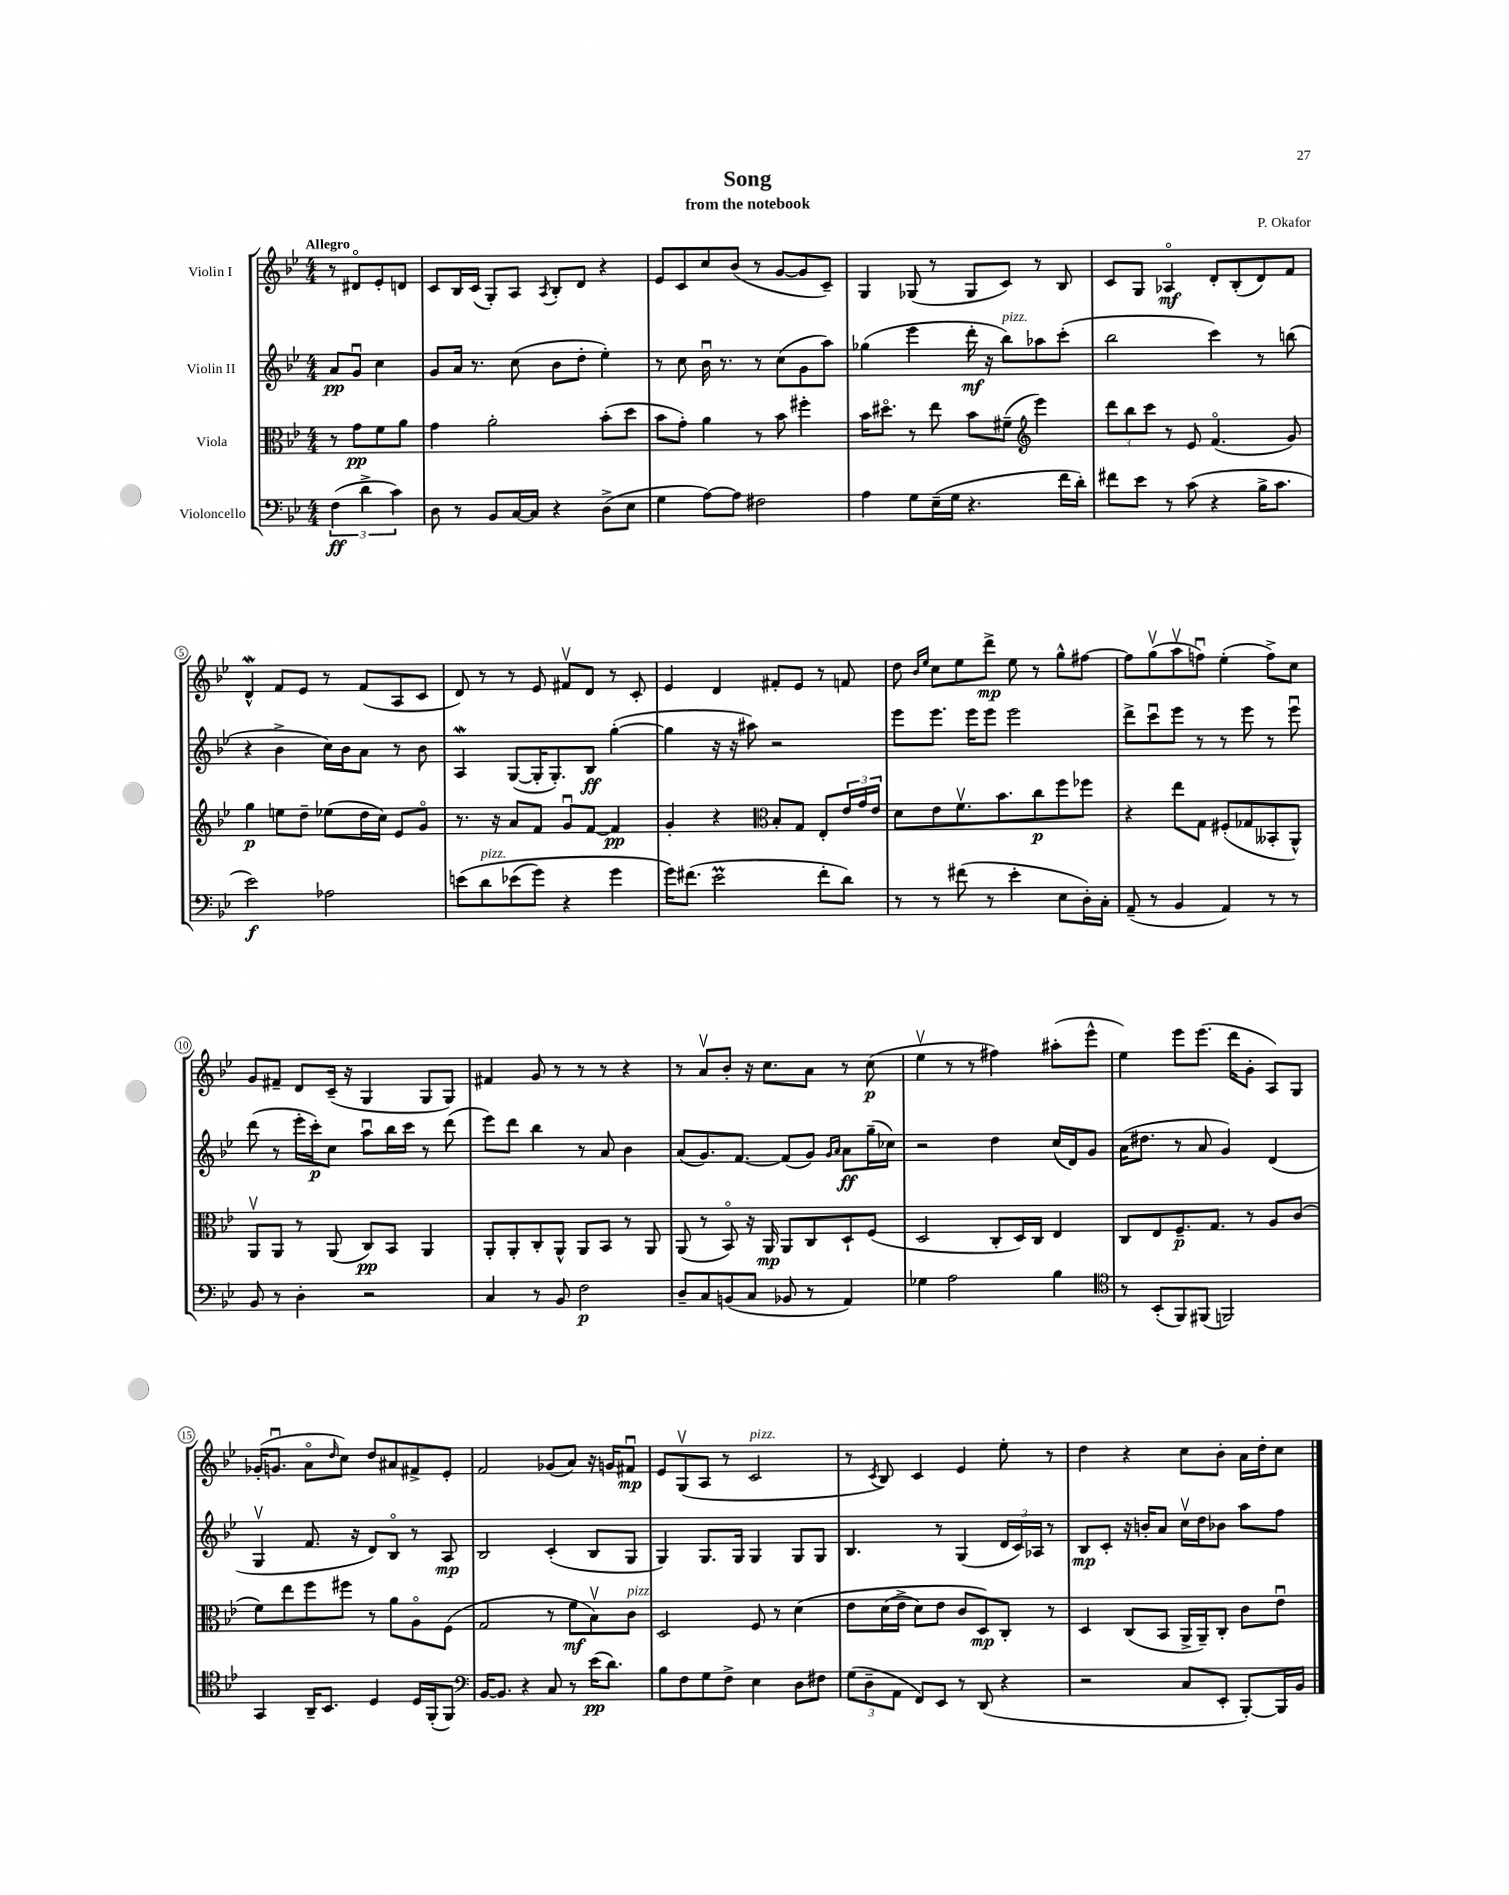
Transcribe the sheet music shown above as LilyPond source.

\header { title = "Song" composer = "P. Okafor" subtitle = "from the notebook" }
<<
\new StaffGroup <<
\new Staff = "s0" \with { instrumentName = "Violin I" } {
    \clef treble \key bes \major \numericTimeSignature \time 4/4 \partial 2 \tempo "Allegro"
    r8 dis'8\flageolet ees'8-. d'8 |
    c'8 bes16 c'16( g8-.) a8 \acciaccatura { a8 } bes8-. d'8 r4 |
    ees'8 c'8 c''8 bes'8( r8 g'8~ g'8 c'8--) |
    g4 ges8( r8 ges8 c'8) r8 bes8 |
    c'8 g8 aes4\flageolet\mf d'8-. bes8-.( d'8) f'8 |
    d'4-^\mordent f'8 ees'8 r8 f'8( a8 c'8 |
    d'8) r8 r8 ees'8 fis'8\upbow d'8 r8 c'8-. |
    ees'4 d'4 fis'8-. ees'8 r8 f'8 |
    d''8 \grace { bes'16 ees''16 } c''8 ees''8 d'''8->\mp ees''8 r8 g''8-^ fis''8~ |
    fis''8 g''8\upbow( a''8\upbow f''8\downbow) ees''4-.( f''8->) c''8 |
    g'8 fis'8-- d'8 c'16--( r16 g4 g8 g8) |
    fis'4 g'8 r8 r8 r8 r4 |
    r8 a'8\upbow bes'8-. r16 c''8. a'8 r8 c''8\p( |
    ees''4\upbow r8 r8 fis''4) ais''8-.( ees'''8-^ |
    ees''4) ees'''8 ees'''8.( d'''16 g'8-. a8) g8 |
    ges'16-.( g'8.\downbow a'8\flageolet \grace { d''16 } c''8) d''8 ais'8 fis'8-> ees'8-. |
    f'2 ges'8( a'8) r16 g'16 fis'8\downbow\mp |
    ees'8 g8\upbow( a8 r8 c'2^\markup { \italic "pizz." } |
    r8 \acciaccatura { c'8 } bes8) c'4 ees'4 ees''8-. r8 |
    d''4 r4 c''8 bes'8-. a'16 d''16-. c''8 \bar "|." |
}
\new Staff = "s1" \with { instrumentName = "Violin II" } {
    \clef treble \key bes \major \numericTimeSignature \time 4/4 \partial 2
    a'8\pp g'8\downbow c''4 |
    g'8 a'16 r8. c''8( bes'8 d''8-. ees''4-.) |
    r8 c''8 bes'16\downbow r8. r8 c''8( g'8 a''8) |
    ges''4( ees'''4 d'''16-.\mf r16 bes''8^\markup { \italic "pizz." }) aes''8 c'''8-.( |
    bes''2 c'''4) r8 b''8( |
    r4 bes'4-> c''16) bes'16 a'8 r8 bes'8 |
    a4\mordent g8~( g16-. g8.-.) bes8\ff g''4~-.( |
    g''4 r16 r16 ais''8) r2 |
    ees'''8 ees'''8. ees'''16 ees'''8 ees'''2 |
    d'''8-> c'''8\downbow ees'''8 r8 r8 ees'''8 r8 ees'''8\downbow |
    d'''8( r8 ees'''16-. c'''16-.\p) c''8 a''8\downbow bes''16 c'''16 r8 d'''8( |
    ees'''8) d'''8 bes''4 r8 a'8 bes'4 |
    a'8( g'8.) f'8.~ f'8( g'8) \grace { g'16 a'16 } a'8\ff g''16--( ces''16) |
    r2 d''4 c''16( d'16) g'8 |
    a'16( dis''8. r8 a'8 g'4) d'4( |
    g4\upbow f'8. r16 d'8) bes8\flageolet r8 a8\mp |
    bes2 c'4-.( bes8 g8 |
    g4) g8. g16 g4 g8 g8 |
    bes4. r8 g4( \tuplet 3/2 { d'16 c'16) aes16 } r8 |
    bes8\mp c'8-. r16 b'16-. a'8 c''16\upbow d''16 bes'8 a''8 f''8 \bar "|." |
}
\new Staff = "s2" \with { instrumentName = "Viola" } {
    \clef alto \key bes \major \numericTimeSignature \time 4/4 \partial 2
    r8 g'8\pp f'8 a'8 |
    g'4 a'2-. bes'8-.( d''8 |
    bes'8 g'8-.) a'4 r8 bes'8 fis''4-. |
    bes'16 dis''8.\flageolet r8 ees''8 bes'8 fis'8--( \clef treble ees'''4) |
    \tuplet 3/2 { d'''8 bes''8 c'''8 } r8 ees'8 f'4.\flageolet( g'8) |
    g''4\p e''8 d''8-- ees''8( d''16 c''16) ees'8 g'8\flageolet |
    r8. r16 a'8 f'8 g'8\downbow f'8~ f'4\pp |
    g'4-. r4 \clef alto bes8-. g8 ees8-. \tuplet 3/2 { ees'16 g'16 ees'16 } |
    d'8 ees'8 f'8.\upbow bes'8. c''8\p f''8 fes''8 |
    r4 ees''8 g8 fis8-.( ges8 beses,8-. a,8-^) |
    a,8\upbow a,8 r8 a,8( c8\pp) bes,8 a,4 |
    a,8-. a,8-. c8-. a,8-^ a,8 bes,8 r8 a,8 |
    a,8( r8 bes,8\flageolet) r16 a,16\mp a,8 c8 d8-! f8( |
    d2 c8-. d16) c16 ees4 |
    c8 ees8 f8.--\p g8. r8 a8 c'8( |
    f'8) ees''8 f''8 fis''8 r8 a'8 a8\flageolet f8( |
    g2 r8 f'8\mf bes8\upbow) c'8^\markup { \italic "pizz." } |
    d2 f8 r8 d'4\( |
    ees'8 d'16( ees'16-> d'8) ees'8 c'8 d8\mp\) c8-. r8 |
    d4 c8( bes,8 a,16-> a,16--) c8-. c'8 ees'8\downbow \bar "|." |
}
\new Staff = "s3" \with { instrumentName = "Violoncello" } {
    \clef bass \key bes \major \numericTimeSignature \time 4/4 \partial 2
    \tuplet 3/2 { f4\ff( d'4-> c'4) } |
    d8 r8 bes,8 c16~ c16 r4 d8->( ees8 |
    g4 a8~) a8 fis2 |
    a4 g8 ees16--( g16 r4. f'16 d'16-.) |
    fis'8 ees'8 r8 c'8( r4 bes16-> c'8. |
    ees'2\f) aes2 |
    e'8\( d'8^\markup { \italic "pizz." } ees'8( g'8) r4 g'4 |
    g'16\) fis'8.( ees'2\prall fis'8-. d'8) |
    r8 r8 fis'8( r8 ees'4-. ees8 d16-.) c16-. |
    a,8--( r8 bes,4 a,4) r8 r8 |
    bes,8 r8 d4-. r2 |
    c4 r8 bes,8 f2\p |
    d8-- c8 b,8( c8 bes,8 r8 a,4) |
    ges4 a2 bes4 |
    \clef tenor r8 bes,8-.( f,8) fis,8( f,2) |
    g,4 a,16-- bes,8. d4 d16 f,16-.( f,8) |
    \clef bass bes,16~ bes,8. r4 c8 r8 ees'16\pp( d'8.) |
    bes8 f8 g8 f8-> ees4 d8 fis8 |
    \tuplet 3/2 { g8( d8-- a,8 } f,8) ees,8 r8 d,8( r4 |
    r2 c8 ees,8-. bes,,8~-.) bes,,16 bes,16 \bar "|." |
}
>>
>>
\layout { \context { \Score \override BarNumber.stencil = #(make-stencil-circler 0.1 0.3 ly:text-interface::print) } }
